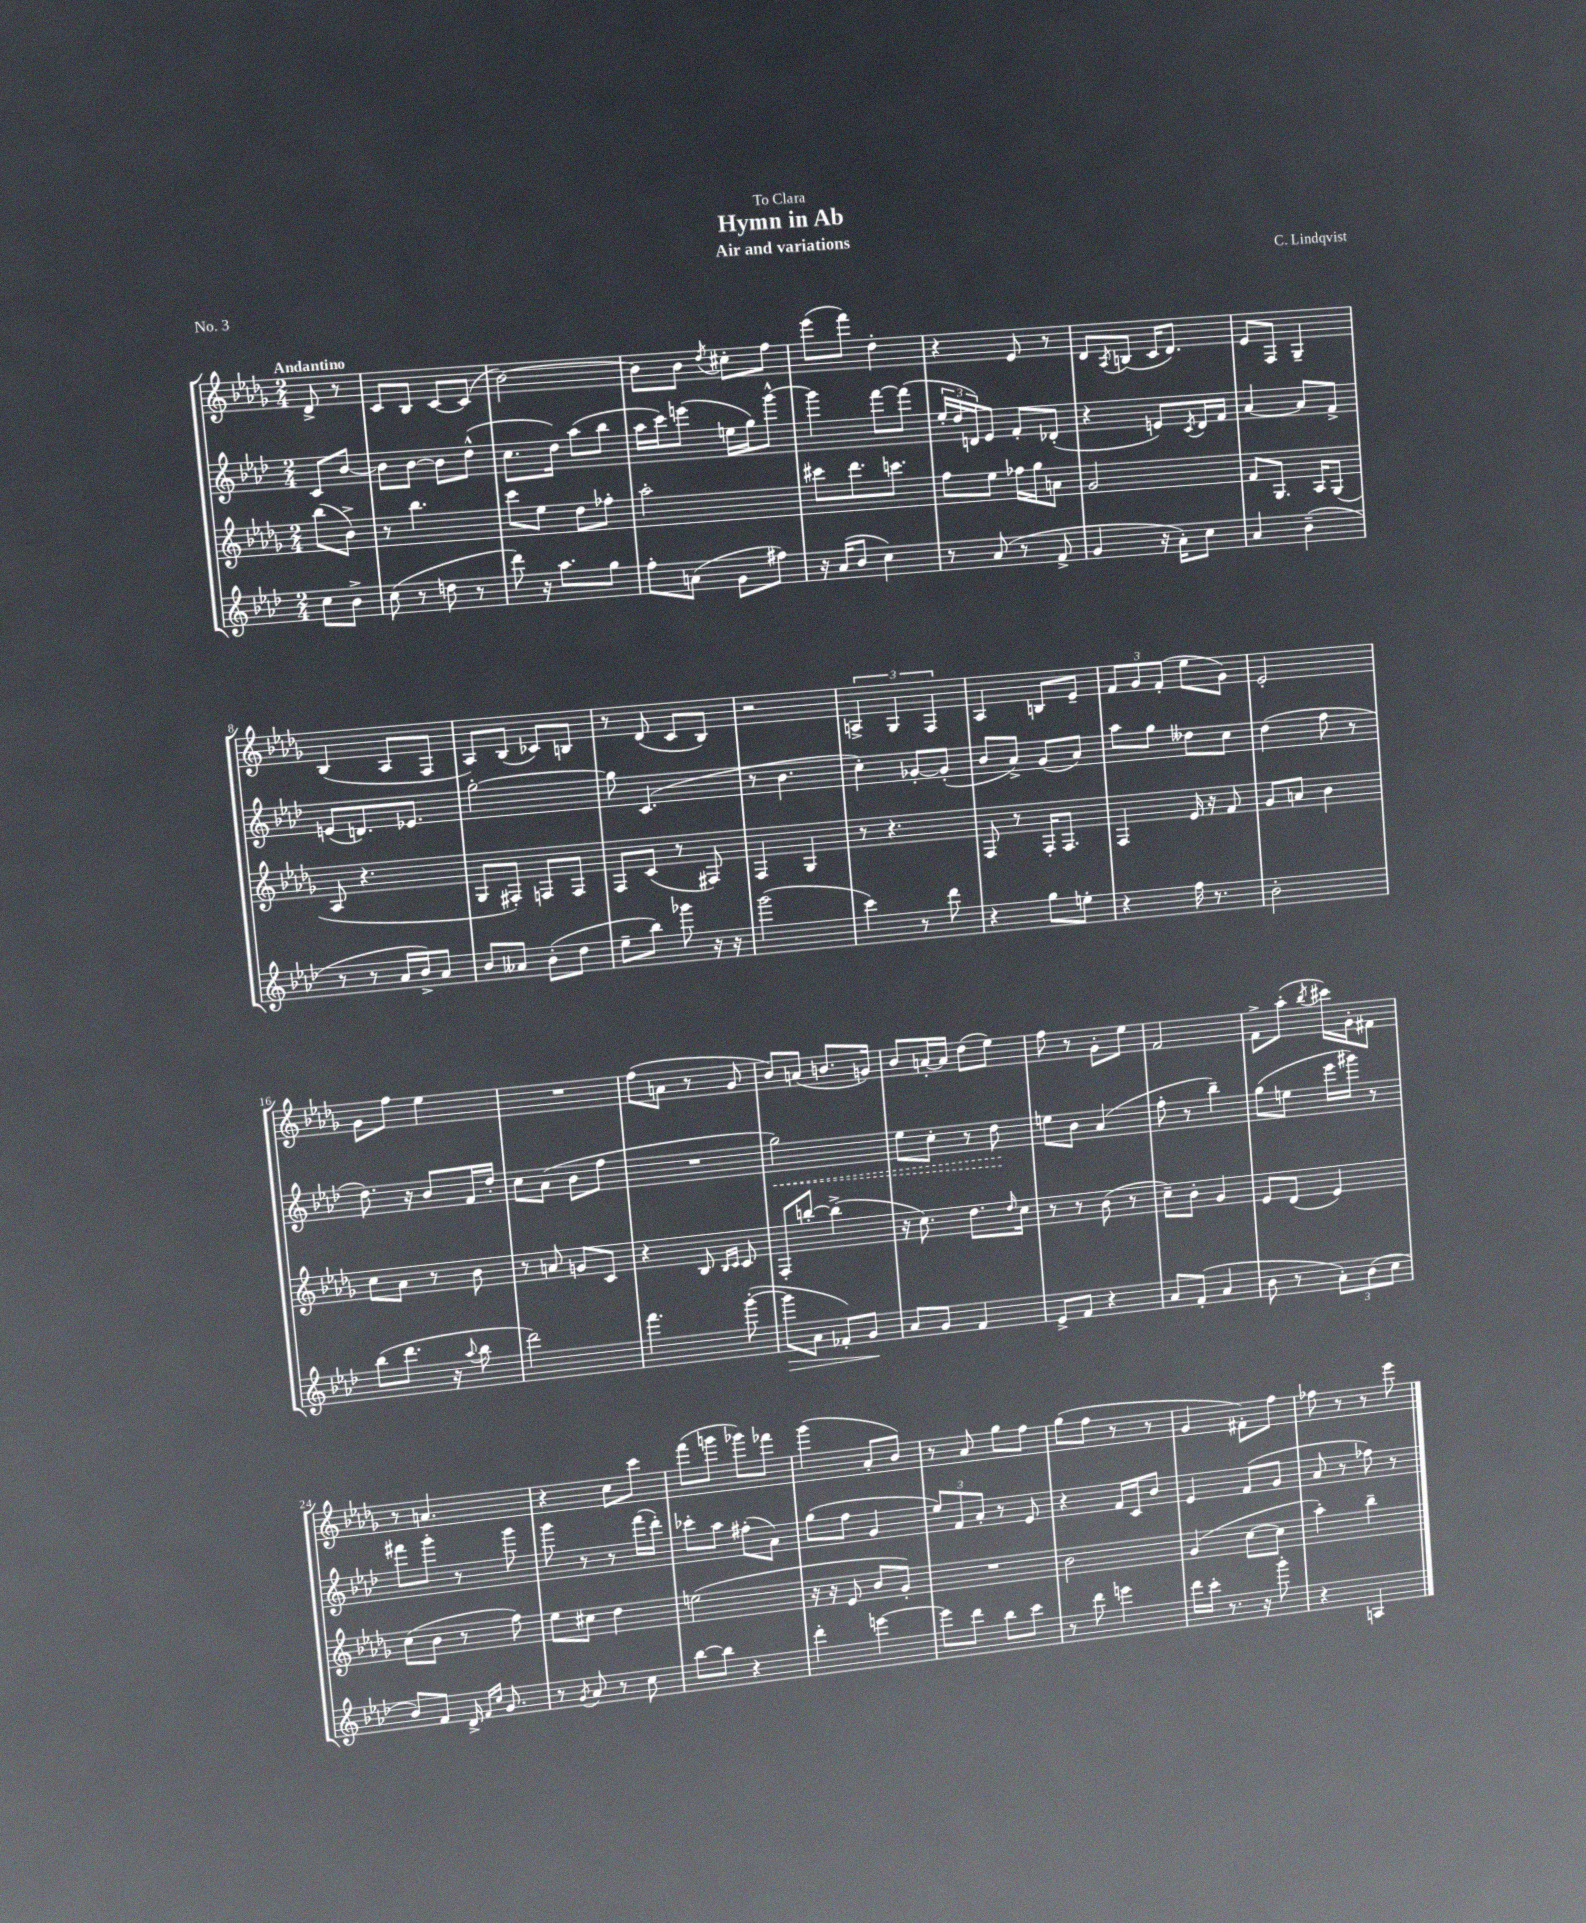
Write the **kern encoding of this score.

**kern	**kern	**kern	**kern
*staff4	*staff3	*staff2	*staff1
*clefG2	*clefG2	*clefG2	*clefG2
*k[b-e-a-d-]	*k[b-e-a-d-g-]	*k[b-e-a-d-]	*k[b-e-a-d-g-]
*M2/4	*M2/4	*M2/4	*M2/4
8cc	(8bb-	8c	8d-^
8b-^	8b-^)	[8b-	8r
=	=	=	=
(8cc	8r	8b-]	8c
8r	4.bb-	[8b-	8B-
8dd	.	8b-]	[8c
8r	.	(8dd-^^	(8c]
=	=	=	=
8ddd-)	8ccc	8.cc	[2b-)
16r	8ee-	.	.
8.aa-	.	16dd-)	.
.	8dd-	(8aa-	.
8gg	8ff-'	8bb-	.
=	=	=	=
8ff'	2aa-'	16aa-	8b-]
.	.	16ccc)	.
(8a	.	(8eee	8b-
.	.	.	8qdd-
8g	.	16ee	8cc#'
.	.	16gg)	.
8ff#)	.	[8ggg^^	8ff
=	=	=	=
16r	8ccc#	4ggg]	(8eee-
(16a-	.	.	.
8b-	8.ddd-	.	8fff)
4cc)	.	[8fff	4dd-'
.	8.ccc	.	.
.	.	(8fff]	.
=	=	=	=
8r	8ff	24ee-'	4r
.	.	24dd-	.
.	.	24d)	.
(8a-	8ee-	8e-	.
8r	16ff-	8f'	8e-
.	16gg-	.	.
8f^	8a	(8d-'	8r
=	=	=	=
4g	2g-	4r	8d-
.	.	.	8qA-
.	.	.	(8B
16r	.	8e)	16c
16a-')	.	.	8.d-)
.	.	8qc	.
8cc	.	16d-	.
.	.	16f	.
=	=	=	=
4a-	8f	[4a-	8e-
.	8.G-	.	8F
(4b-~	.	8a-]	4G-~
.	16A-	.	.
.	(8G-	8f^	.
=	=	=	=
8r	8A-	(8e	(4B-
8r	4.r	8.d)	.
16a-	.	.	8A-
16b-^)	.	8.e-	.
8a-	.	.	8F
=	=	=	=
8b-	8G-	[2gg'	8A-)
8a--	8F#')	.	(8B-
(8b-'	8F	.	8c-)
8dd-	8F	.	8B
=	=	=	=
8ee-~	8F	8gg]	8r
8bb-)	(8c	(4.c	(8d-
8ggg-	8r	.	8c
16r	8F#)	.	8B-)
16r	.	.	.
=	=	=	=
(2ggg	4F	8r	2r
.	.	4.b-	.
.	4G-	.	.
=	=	=	=
4ccc)	8r	4cc')	6A^
.	4.r	.	.
.	.	.	6G-
8r	.	[8g-'	.
.	.	.	6F
8ddd-	.	(8g-']	.
=	=	=	=
4r	8F	8b-	4A-
.	8r	8a-^)	.
8gg	16F'	(8g	8B
.	8.F	.	.
8ee'	.	8a-)	8e-~
=	=	=	=
4r	4F	8aa-	12f
.	.	.	12g-
.	.	8gg	.
.	.	.	(12f'
16ff	16e-	8dd--	8ee-
8.r	16r	.	.
.	8f	8cc	8g-)
=	=	=	=
2b-'	8g-	(4dd-	2e-'
.	8a	.	.
.	4b-	8ff	.
.	.	8r	.
=	=	=	=
(8bb-	8cc	8.dd-)	8g-
8.ddd-	8a-	.	8ff
.	.	16r	.
.	8r	8b-	4ee-
16r	.	.	.
8qqaa-	.	.	.
8bb-	8b-	16f	.
.	.	16dd-'	.
=	=	=	=
2ddd-)	8r	8cc	2r
.	8a	(8a-	.
.	8g	8b-	.
.	8c	8ff	.
=	=	=	=
4.fff	4r	2r	(8ff
.	.	.	8a
.	8B-	.	8r
.	16qqB-	.	.
.	16qqc	.	.
([8ggg'	8c	.	8g-
=	=	=	=
8ggg]	8F'	2gg)	8b-)
8a-	[8bb'	.	(8a
8f-')	(4bb^]	.	8.b
8g	.	.	.
.	.	.	16g)
=	=	=	=
8a-	16r	8ee-	8b-
.	8.cc)	.	.
8g	.	8cc'	[16a'
.	.	.	16a]
4f	8.dd-	8r	(8dd-
.	.	8dd-	8ee-)
.	16qqdd-	.	.
.	16cc	.	.
=	=	=	=
8e-^	8r	8ee	8ff
8f	8r	8b-	8r
4r	(8b-	(4a-	8g-'
.	8r	.	8ee-
=	=	=	=
8a-	8cc~)	8ff'	2f
(8f'	8b-'	8r	.
4a-	4g-	4bb-~)	.
=	=	=	=
8b-	8e-	(8gg	8f^
8r	(8d-	8ee	(8aa-'
.	.	.	8qbb-
12a-')	4e-)	16eee-	16ccc#)
.	.	16ggg#)	16g-'
(12b-	.	.	.
.	.	8r	8f#
12cc	.	.	.
=	=	=	=
8b-)	(8cc	8fff#	8r
8f	8b-	8ggg'	4.a
16d-^	8r	8r	.
16qqf	.	.	.
16qqcc	.	.	.
8.g	.	.	.
.	8ff)	8ggg	.
=	=	=	=
8r	8ee-	8ggg	4r
8qg	.	.	.
8a-	8cc#	8r	.
8r	4dd-	8r	8cc
8cc	.	(16fff	8ccc
.	.	16ddd-')	.
=	=	=	=
[8bb-	(2ee	8ccc-'	(8fff
8bb-]	.	8aa-	8ggg
4r	.	(8ff#'	8ggg-)
.	.	8a-)	8fff-
=	=	=	=
4ddd-'	16r	(8gg	(4ggg-
.	16r	.	.
.	8e-	8ff	.
[4eee	8b-	4g	8a-'
.	8g-')	.	8b-)
=	=	=	=
8eee]	2r	12ee-)	8r
.	.	12f	.
8ddd-	.	.	8a-
.	.	12a-'	.
8bb-	.	8r	8gg-
8ccc	.	8e-	8ff
=	=	=	=
8r	2b-	4r	(8gg-
8ddd-	.	.	8ff
4eee	.	16f	8r
.	.	16c	.
.	.	8b-	8r
=	=	=	=
16ddd-	(4g-	4e-	4g-
16ccc'	.	.	.
8.r	.	.	.
.	[8cc	(8f	8f#')
16r	.	.	.
8ggg'	8cc]	8g	8ff
=	=	=	=
4r	4aa-')	8a-	8ff-
.	.	8r	8r
4A	4bb-~	8ff-)	8r
.	.	8r	8eee-
==	==	==	==
*-	*-	*-	*-
